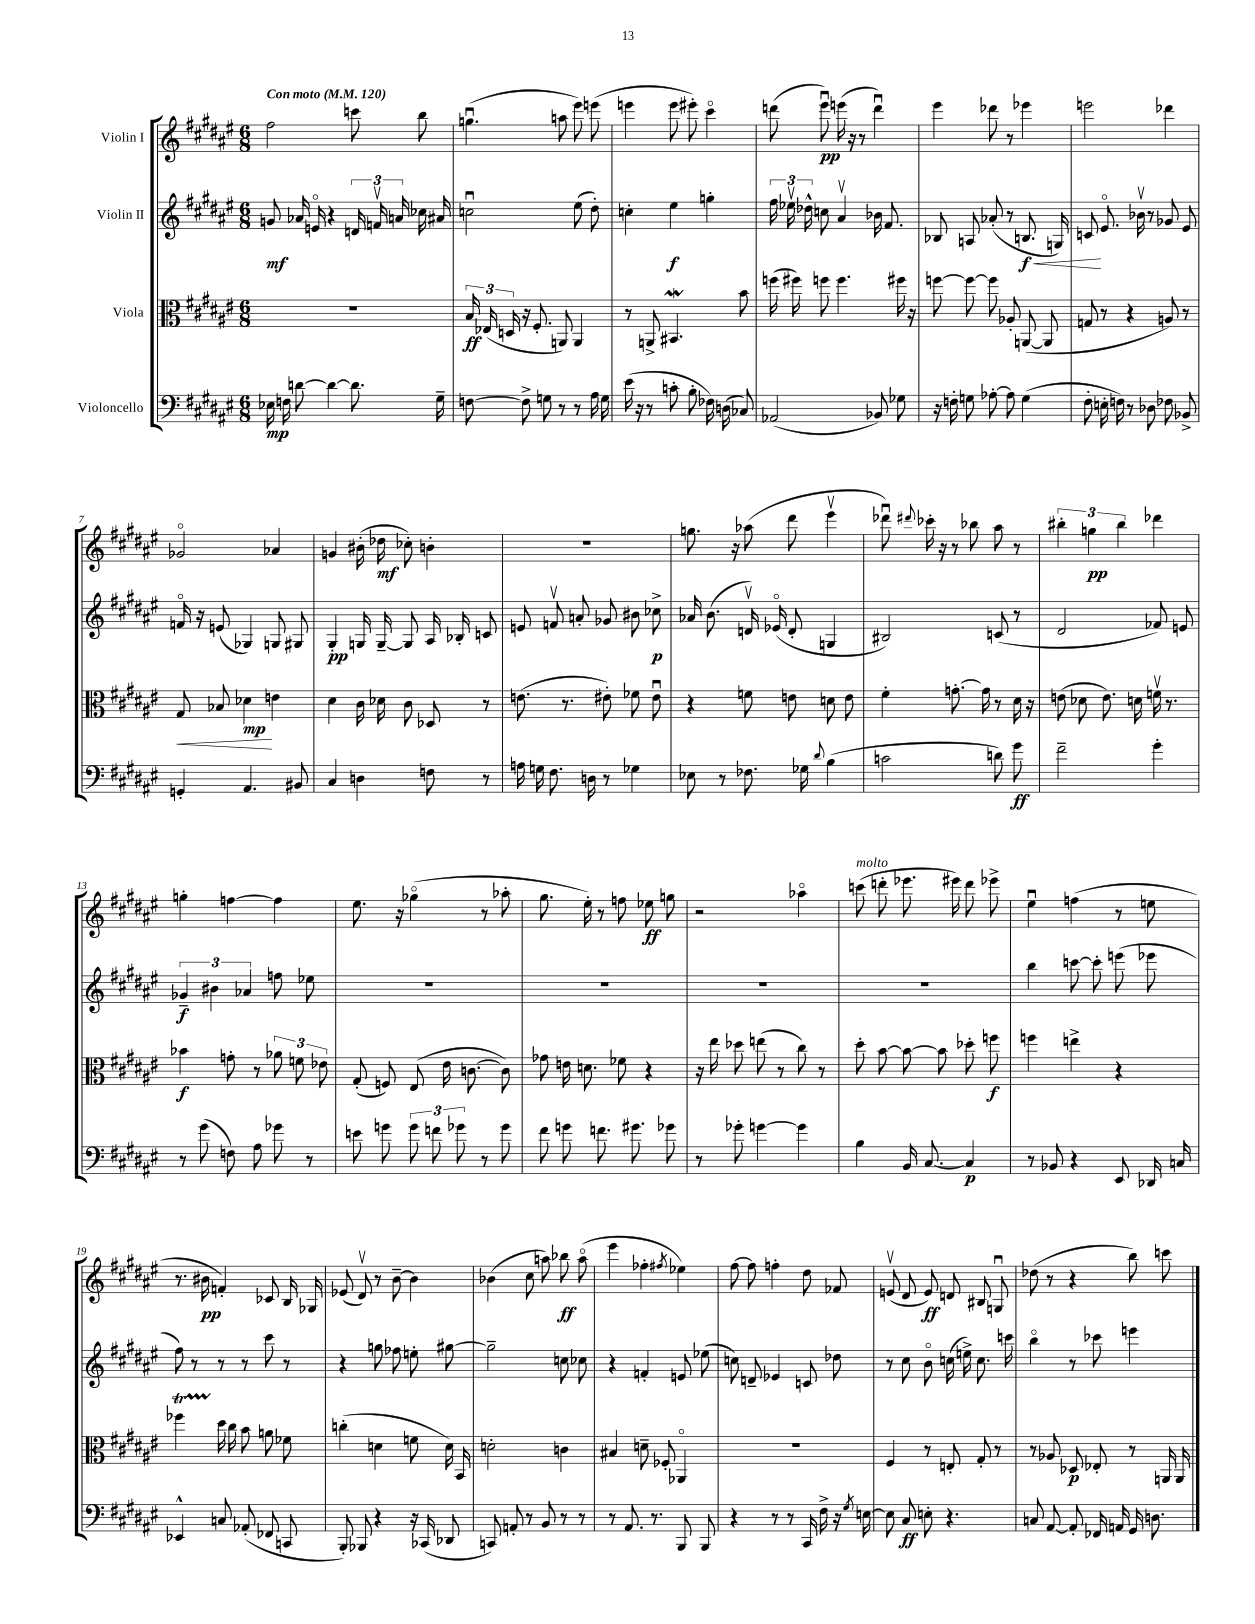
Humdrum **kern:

**kern	**kern	**kern	**kern
*staff4	*staff3	*staff2	*staff1
*clefF4	*clefC3	*clefG2	*clefG2
*k[f#c#g#d#a#e#]	*k[f#c#g#d#a#e#]	*k[f#c#g#d#a#e#]	*k[f#c#g#d#a#e#]
*M6/8	*M6/8	*M6/8	*M6/8
*MM120	*MM120	*MM120	*MM120
16E-	2.r	8g	2ff#
16F	.	.	.
[8d	.	16a-	.
.	.	16eo	.
4d_	.	4r	.
8.d]	.	24d	8ccc
.	.	24fv	.
.	.	24a	.
.	.	16cc-	8bb
16G#~	.	16a#	.
=	=	=	=
[8F	24B	2ccu	(4.ggu
.	(24E-	.	.
.	24D	.	.
8F^]	16r	.	.
.	8.F#'	.	.
8G	.	.	.
8r	8AA)	.	8aa
8r	4AA	(8ee#	8eee#)
16A#	.	8dd#')	(8eee
16G	.	.	.
=	=	=	=
(16e#	8r	4cc'	4eee
16r	.	.	.
8r	8AA^	.	.
8c'	4.BB#	4ee#	8eee
8B'	.	.	8eee#')
16F-)	.	4gg'	4ccc#o
(16D	.	.	.
8C-)	8b	.	.
=	=	=	=
(2AA-	(16ff	24ff#	(8ddd
.	.	24ee-v	.
.	16ff#)	.	.
.	.	24dd-^^	.
.	8ff	8cc	8eee#u)
.	4.ff	4a#v	(16eee
.	.	.	16r
.	.	.	8r
8BB-)	.	16b-	4dddu)
.	.	8.f#	.
8G-	16ff#	.	.
.	16r	.	.
=	=	=	=
16r	[8ff	8B-	4eee#
16F'	.	.	.
8G	8ff_	8A	.
[8A-'	8ff]	(8a-'	8ddd-
8A-]	8A-'	8r	8r
(4G	([8AA	8.B	4eee-
.	8AA]	.	.
.	.	16G)	.
=	=	=	=
8F#'	8G	8c	2eee
16E'	8r	8.e#o	.
16F)	.	.	.
8r	4r	.	.
.	.	16b-v	.
8D-	.	8r	.
8F-	8A)	8g-	4ddd-
8BB-^	8r	8e#	.
=	=	=	=
4GG'	8G#	16fo	2g-o
.	.	16r	.
.	8B-	(8e	.
4.AA#	4d-	4G-)	.
.	4e	8G	4a-
8BB#	.	8G#	.
=	=	=	=
4C#	4d#	4G#'	4g
4D	16c#	16G	(16b#'
.	16d-	[16G~	16dd-
.	8c#	8G]	8cc-')
8F	8D-	16A#	4b'
.	.	16B-'	.
8r	8r	8c	.
=	=	=	=
16A	(8.e	8e	2.r
16G	.	.	.
8.F#	.	8fv	.
.	8.r	.	.
.	.	8a'	.
16D	.	.	.
8r	8e#')	8g-	.
4G-	8f-	8b#	.
.	8e#u	8cc-^	.
=	=	=	=
8E-	4r	16a-	8.gg
.	.	(8.b	.
8r	.	.	.
.	.	.	16r
8.F-	8f	16dv)	(8aa-
.	.	(16e-o	.
.	8e	8d'	8ddd#
16G-	.	.	.
8qqd#	.	.	.
(4B	8d	4G	4eee#v
.	8e	.	.
=	=	=	=
2c	4f#'	2B#)	8ddd-u)
.	.	.	8qqddd#
.	.	.	16ccc-'
.	.	.	16r
.	[8.g'	.	8r
.	.	.	8bb-
.	16g]	.	.
8d)	8r	(8c	8aa#
8g#	16d#	8r	8r
.	16r	.	.
=	=	=	=
2f#~	(8e	2d#	6bb#'
.	8d-	.	.
.	.	.	6gg
.	8.e)	.	.
.	.	.	6bb#
.	16d	.	.
4g#'	16fv	8f-)	4ddd-
.	8.r	.	.
.	.	8e	.
=	=	=	=
8r	4b-	6g-~	4gg'
(8g#	.	.	.
.	.	6b#	.
8F)	8g'	.	[4ff
.	.	6a-	.
8A#	8r	.	.
8g-	12a-	8ff	4ff]
.	12f	.	.
8r	.	8ee-	.
.	12e-	.	.
=	=	=	=
8e	(8G#'	2.r	8.ee#
8g	8F)	.	.
.	.	.	16r
12g	(8E#	.	(4gg-o
12f	.	.	.
.	16e#	.	.
12g-	.	.	.
.	[8.c	.	.
8r	.	.	8r
8g-	8c])	.	8aa-'
=	=	=	=
8f#	8g-	2.r	8.gg#
8g	16e	.	.
.	8.d	.	16ee#')
8.f	.	.	8r
.	8f-	.	8ff
8.g#	.	.	.
.	4r	.	8ee-
8g-	.	.	8gg
=	=	=	=
8r	16r	2.r	2r
.	16ee#	.	.
8g-'	8dd-	.	.
[4g	(8ee	.	.
.	8r	.	.
4g]	8cc#)	.	4aa-o
.	8r	.	.
=	=	=	=
4B	8dd#'	2.r	(8ccc
.	[8b	.	8ddd'
16BB	8b_	.	8.eee-
[8.C#	.	.	.
.	8b]	.	.
.	.	.	16eee#)
4C#]	8dd-'	.	8ddd
.	8ff	.	8eee-^
=	=	=	=
8r	4ff	4bb	4ee#u
8BB-	.	.	.
4r	4ee^	[8ccc	(4ff
.	.	8ccc']	.
8EE#	4r	(8eee	8r
16DD-	.	8eee-	8ee
16C	.	.	.
=	=	=	=
4EE-^^	4ff-	8ff#)	8.r
.	.	8r	.
.	.	.	16b#
8C	16dd#	8r	4f')
.	16cc#	.	.
(8AA-'	8b	8r	.
8FF-	8a	8ccc#	8c-
8CC	8f-	8r	16B
.	.	.	16G-
=	=	=	=
8BBB')	(4cc'	4r	(8e-
8BBB-	.	.	8d#v)
4r	4d	8gg	8r
.	.	8ff-	[8b~
16r	8f	8ee'	4b]
(16CC-	.	.	.
8DD-	16d)	[8gg#	.
.	16BB	.	.
=	=	=	=
8CC)	2d'	2gg#~]	(4b-
8AA'	.	.	.
8r	.	.	8cc#
8BB	.	.	8aa)
8r	4c	8cc	8bb-
8r	.	8cc-	(8aao
=	=	=	=
8r	4B#	4r	4eee#
8.AA#	.	.	.
.	8d~	4f'	4ff-'
8.r	.	.	.
.	8F-'	.	.
.	.	.	8qff#
8BBB	4AA-o	8e	4ee-)
8BBB	.	(8ee-	.
=	=	=	=
4r	2.r	8cc)	[8ff#
.	.	8d~	8ff#]
8r	.	4e-	4ff'
8r	.	.	.
16CC#	.	8c	8dd#
16F#^	.	.	.
16r	.	8dd-	8f-
8qG#	.	.	.
[16E	.	.	.
=	=	=	=
8E]	4F#	8r	(8ev
8C#	.	8cc#	8d#
8E'	8r	8bo	8e)
4.r	8E'	(16cc	8d
.	.	16ee^)	.
.	8G#'	8.cc	8B#
.	8r	.	8Gu
.	.	16ccc	.
=	=	=	=
8C	8r	4bbo	(8dd-
[8AA#	8A-	.	8r
8AA#']	8D-	8r	4r
16FF-	8E-'	8ccc-	.
16AA	.	.	.
16GG#	8r	4eee	8bb)
8.D	.	.	.
.	16AA	.	8ccc
.	16AA	.	.
==	==	==	==
*-	*-	*-	*-
